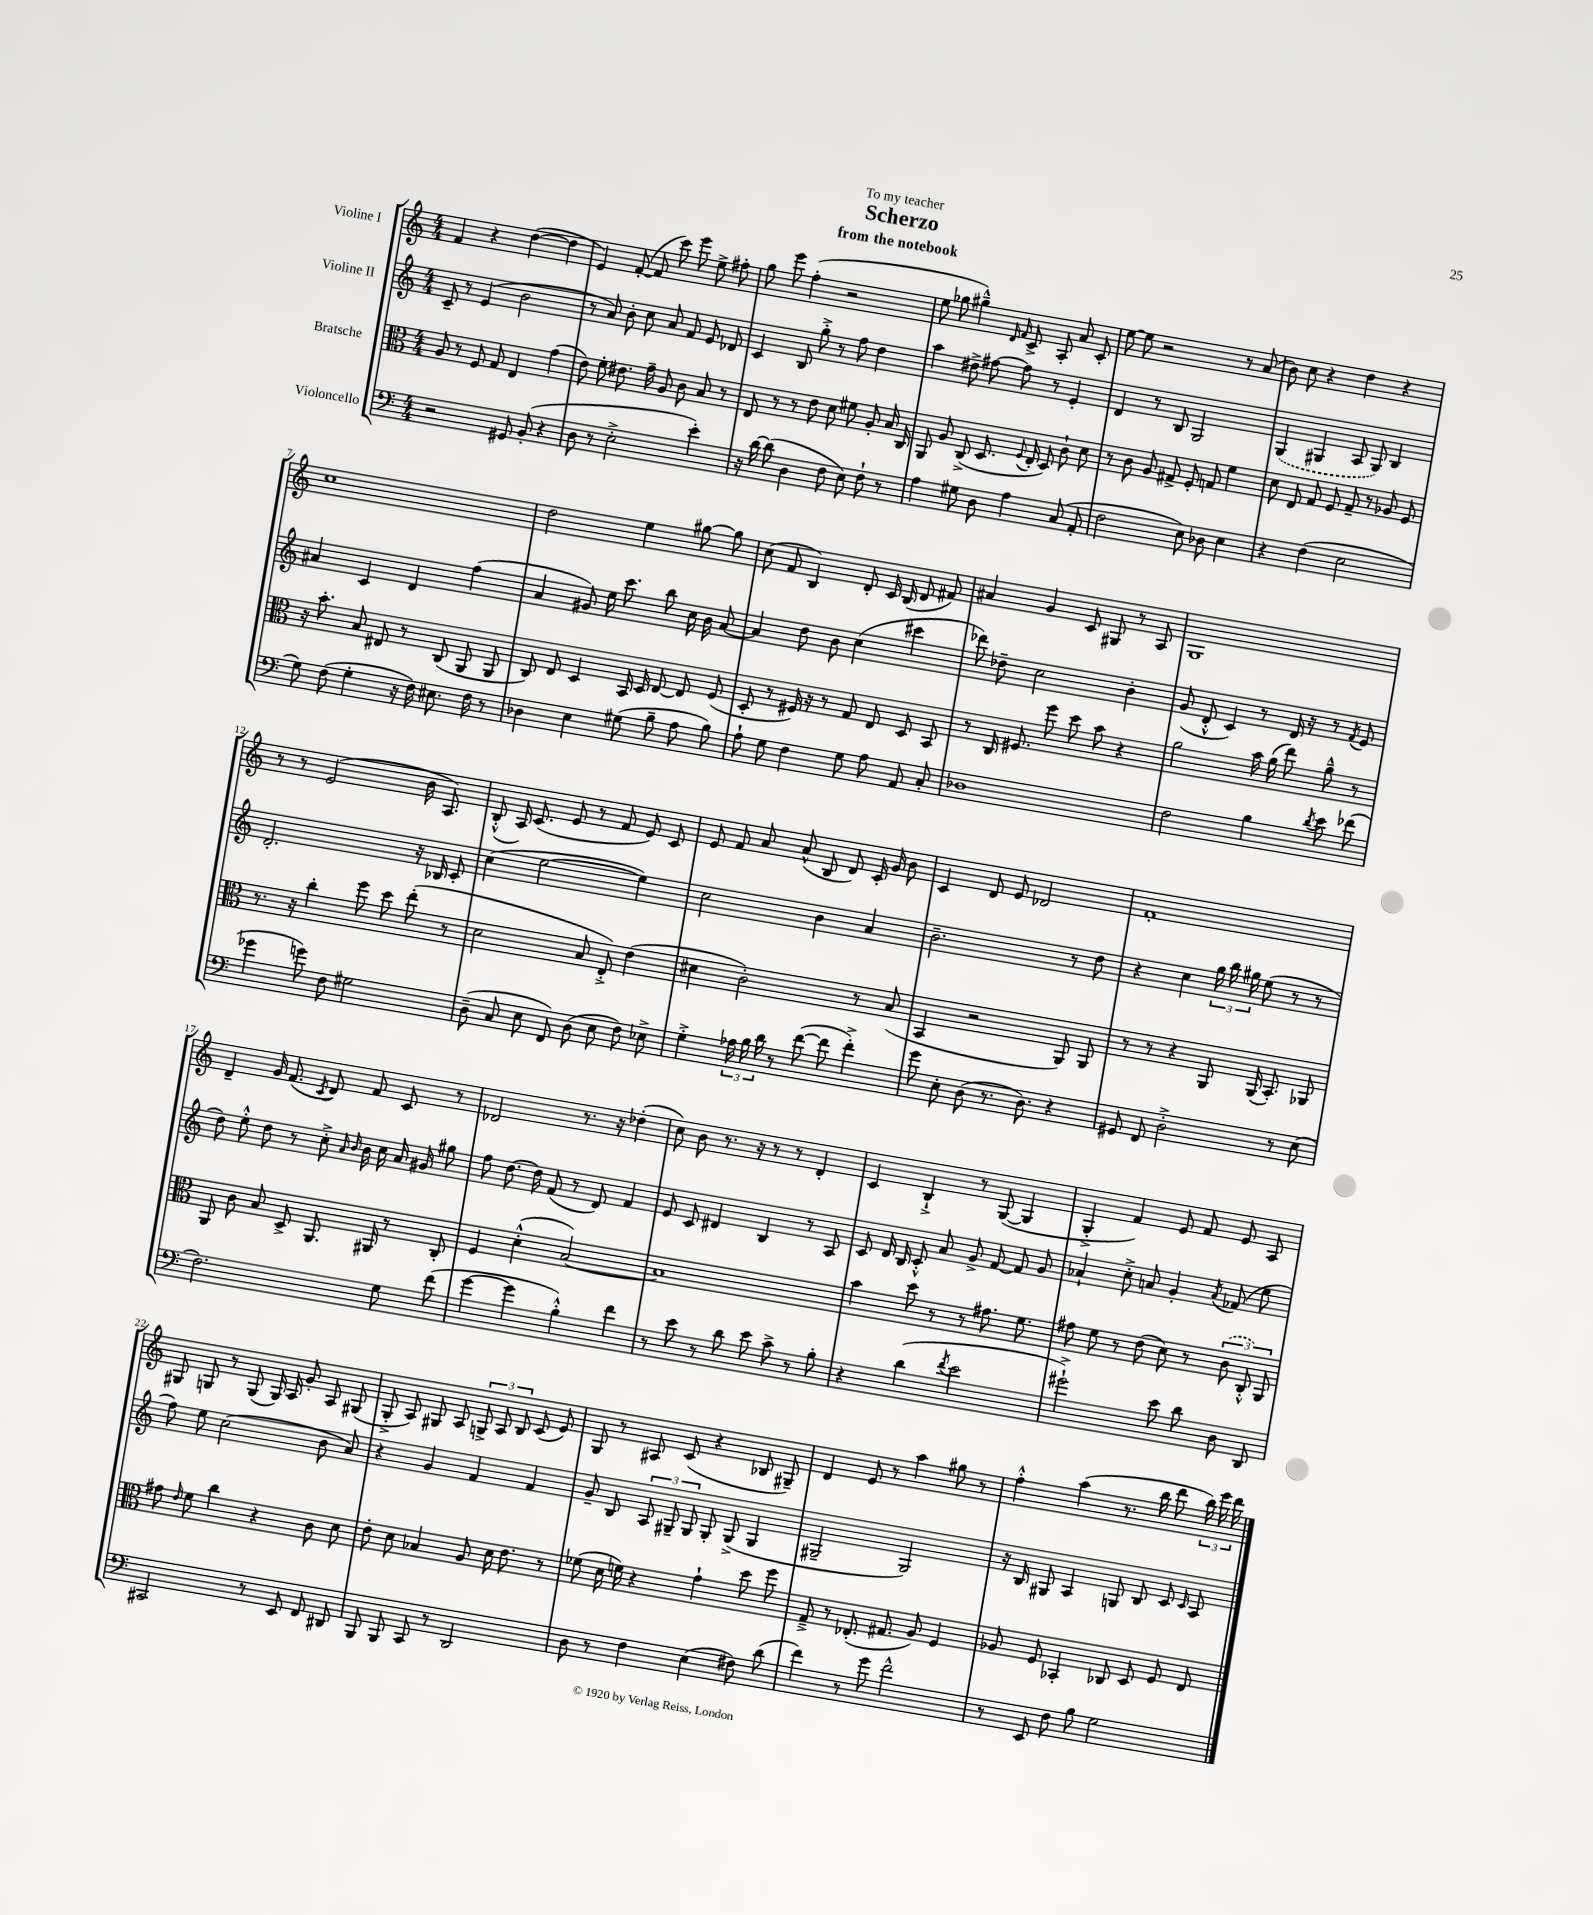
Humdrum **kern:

**kern	**kern	**kern	**kern
*staff4	*staff3	*staff2	*staff1
*clefF4	*clefC3	*clefG2	*clefG2
*k[]	*k[]	*k[]	*k[]
*M4/4	*M4/4	*M4/4	*M4/4
2r	8A	8c~	4f
.	8r	8r	.
.	8F	(4e	4r
.	8G	.	.
8GG#	4E	2b	([4dd
(8BB'	.	.	.
4r	(4g	.	4dd]
=	=	=	=
8D	8e)	8r	4e)
8r	8f'	8a)	.
2E'^	8.e#	8b'	([8f'
.	.	8cc	8f]
.	16g~	.	.
.	8A	8a	8ccc)
.	8c	8f	8eee
4e')	8B	8e	8ee^
.	8r	8d-	8ff#'
=	=	=	=
16r	8E	4c	8gg
[16d	.	.	.
(8d]	8r	.	8eee
4D	8r	8B	(4ff'
.	8e	8gg'^	.
8F	8d	8r	2r
8E)	8f#	8ff	.
8F`	8A'	4dd	.
8r	16B	.	.
.	16C	.	.
=	=	=	=
4A	8AA	4aa	8ee
.	8A	.	8gg-
8G#	(8C^	8dd#^	4gg#~^^)
8D	8.D	[8ff#	.
.	.	.	16qqd
.	.	.	16qqf
4A	.	8ff#]	8c^
.	8qqF	.	.
.	16E'	.	.
.	8D)	8r	8A'
(8C	8c`	4e'	8a
8AA'	8d	.	8c'
=	=	=	=
2F	8r	4d	[8ee
.	8c	.	8ee]
.	8A	8r	2r
.	8G#^	8B	.
8E)	8F'	2G	.
8D-	8G	.	.
4E	4f	.	8r
.	.	.	(8a
=	=	=	=
4r	8d	(4G	8b)
.	8E	.	8cc
(4F	8G	4G#	4r
.	8F	.	.
2E	8G~	8A	4dd
.	8r	8G#)	.
.	8A-	4B	4r
.	8F	.	.
=	=	=	=
8G)	16r	4a#	1cc
.	8.b'	.	.
(8F	.	.	.
4G'	8B	4c	.
.	8E#	.	.
16r	8r	4d	.
16F)	.	.	.
8.E#	(8C	.	.
.	8AA	(4ff	.
16F	.	.	.
8r	8AA	.	.
=	=	=	=
4D-	8C)	4a	2dd
.	8E	.	.
4E	4D	8g#)	.
.	.	16ee	.
.	.	8.ccc	.
(8G#	16BB	.	4ee
.	16D	.	.
8B~	[8E	8bb	.
8A	8E]	16cc	[8gg#
.	.	16b	.
8B)	(8F	[8a	8gg#]
=	=	=	=
8A`	8D'	4a]	(8cc
8G	8r	.	8f
4F	16F#)	8dd	4B)
.	16r	.	.
.	8r	8b	.
8G	8G	(4cc	8d'
8A	8E	.	16c
.	.	.	(16B
8AA	8D	4ccc#	8d
8C'	8BB	.	8f#)
=	=	=	=
1D-	8r	8ddd-)	4a#
.	16C	8dd-~	.
.	8.F#	.	.
.	.	2cc	4g
.	8ff	.	.
.	8dd	.	8c
.	8b	.	8G#
.	4r	4b'	8r
.	.	.	8A
=	=	=	=
2F	2a	(8g	1G
.	.	8d'^^	.
.	.	4c)	.
4B	16b	8r	.
.	(16a	.	.
.	8ee)	16d	.
.	.	16r	.
8qd	.	.	.
8e	8a~^^	8r	.
.	.	8qf	.
(8f-	8r	8e	.
=	=	=	=
4g-	8.r	2.d'	8r
.	.	.	8r
.	16r	.	.
8g)	4cc'	.	(2e
8F	.	.	.
2G#	8ff	.	.
.	8dd	.	.
.	(8ee'	16r	16b
.	.	16B-	8.A)
.	8r	8c'	.
=	=	=	=
(8D~	2d	(4cc	(8B'^^
8C	.	.	16A)
.	.	.	(8.c
8E	.	[2ee	.
8FF)	.	.	8e
(8D	8B	.	8r
8E	8E'^)	.	8f
8F)	(4e	4ee])	8e)
8E-^	.	.	8c
=	=	=	=
4G'^	4d#	2cc	8e
.	.	.	8f
24A-	2c')	.	8a
24B	.	.	.
24d	.	.	.
8r	.	.	(8a^^
([8f	.	4b	8B
8f]	.	.	8d)
4f'^)	8r	4a	16c'
.	.	.	16g
.	(8B	.	8b
=	=	=	=
8g	4BB	2.b~	4c
8E'	.	.	.
(8D	2r	.	8d
8.r	.	.	8e
.	.	.	2d-
8.D)	.	.	.
4r	8AA)	8r	.
.	8AA	8dd	.
=	=	=	=
8GG#	8r	4r	1f'
8FF	8r	.	.
2D'^	4r	4cc	.
.	8AA	24gg	.
.	.	24bb	.
.	.	24gg#	.
.	(16AA	(8ee	.
.	8.BB')	.	.
8r	.	8r	.
(8E	8AA-	8r	.
=	=	=	=
2.F)	8AA	8dd)	4d~
.	8c	8ee'^^	.
.	8B	8dd	16g
.	.	.	(8.f
.	8D^	8r	.
.	.	.	8qc
.	8.AA	8cc'^	8d)
.	.	16qqa	.
.	.	16qqb	.
.	.	16b	8f
.	16AA#	16cc	.
8G	8r	16a	8c
.	.	16g#	.
(8f	8C'	8gg#	8r
=	=	=	=
[4g	4F	8ff	2d-
.	.	[8.dd	.
4g]	(4d'^^	.	.
.	.	16dd]	.
.	.	(8f	.
4B'^^)	[2B)	8r	8.r
.	.	8d)	.
.	.	.	16r
4f	.	4f	(4dd-'
=	=	=	=
8r	1B]	8e	8cc)
8e	.	8c	8b
8r	.	4d#	8.r
8d	.	.	.
.	.	.	16r
8e	.	4B	8r
8c^	.	.	8r
8r	.	8r	4d'
8B'	.	8A	.
=	=	=	=
4r	4b	8c	4c
.	.	16d	.
.	.	16B	.
(4d	8dd	8c'^^	4B`^
.	8r	8a	.
8qf	.	.	.
2e	8r	8g^	8r
.	8.g#	[8f	([8G
.	.	8f]	4G]
.	8.f	.	.
.	.	8g	.
=	=	=	=
2g#`^)	8g#	4a-`	4G'^
.	8f	.	.
.	8r	8cc'^	4f)
.	(8e	8a	.
8e	8d)	4g'	8e
8d	8r	.	8f
.	.	8qa	.
8D	(12c	(8f-	8e
.	12C'^^)	.	.
8DD	.	8ee	8A
.	12AA	.	.
=	=	=	=
2CC#	8g#	8ff)	8G#
.	16qqe	.	.
.	8f	8ee	8G
.	4cc	(2cc	8r
.	.	.	(8G
8r	4r	.	16G)
.	.	.	16A
8EE	.	.	8g'
8FF	8c	8b	8A
8DD#	8d	8a)	(8G#
=	=	=	=
8BBB	8e'	4r	8G'^
8BBB	8d	.	8A)
8CC	4B-	4g	8G#
8r	.	.	8A
2DD	8A	4f	12G^
.	.	.	12A
.	16d	.	.
.	.	.	12B
.	8.e	.	.
.	.	4f	(8c
.	8r	.	8e)
=	=	=	=
8D	(8f-	8g~	8G
8r	16d	8B	8r
.	16f)	.	.
4F	4r	12A	8A#
.	.	12G#~	.
.	.	.	(8c
.	.	12G#	.
(4E	4g`	8G#'	4r
.	.	(8G#^	.
8F#)	8dd	4G#	8B-
(8d	8ff	.	8G#~)
=	=	=	=
4f)	8G~^	2G#~	4d
.	8r	.	.
8r	(8.E-'	.	8e
8g	.	.	8r
.	8.G#	.	.
2f^^	.	2G#)	4aa
.	8A)	.	.
.	4F	.	8gg#
.	.	.	8r
=	=	=	=
8r	8A-	16r	4ff'^^
.	.	16B	.
8EE	8F	8G#	.
8F	4BB-'	4A	(4aa
8B	.	.	.
2G	8C-	8G	8.r
.	8D	8B	.
.	.	.	16bb
.	8F	8c	8ddd
.	.	16qqc	.
.	8E	8A	24bb)
.	.	.	24eee
.	.	.	24ddd
==	==	==	==
*-	*-	*-	*-
